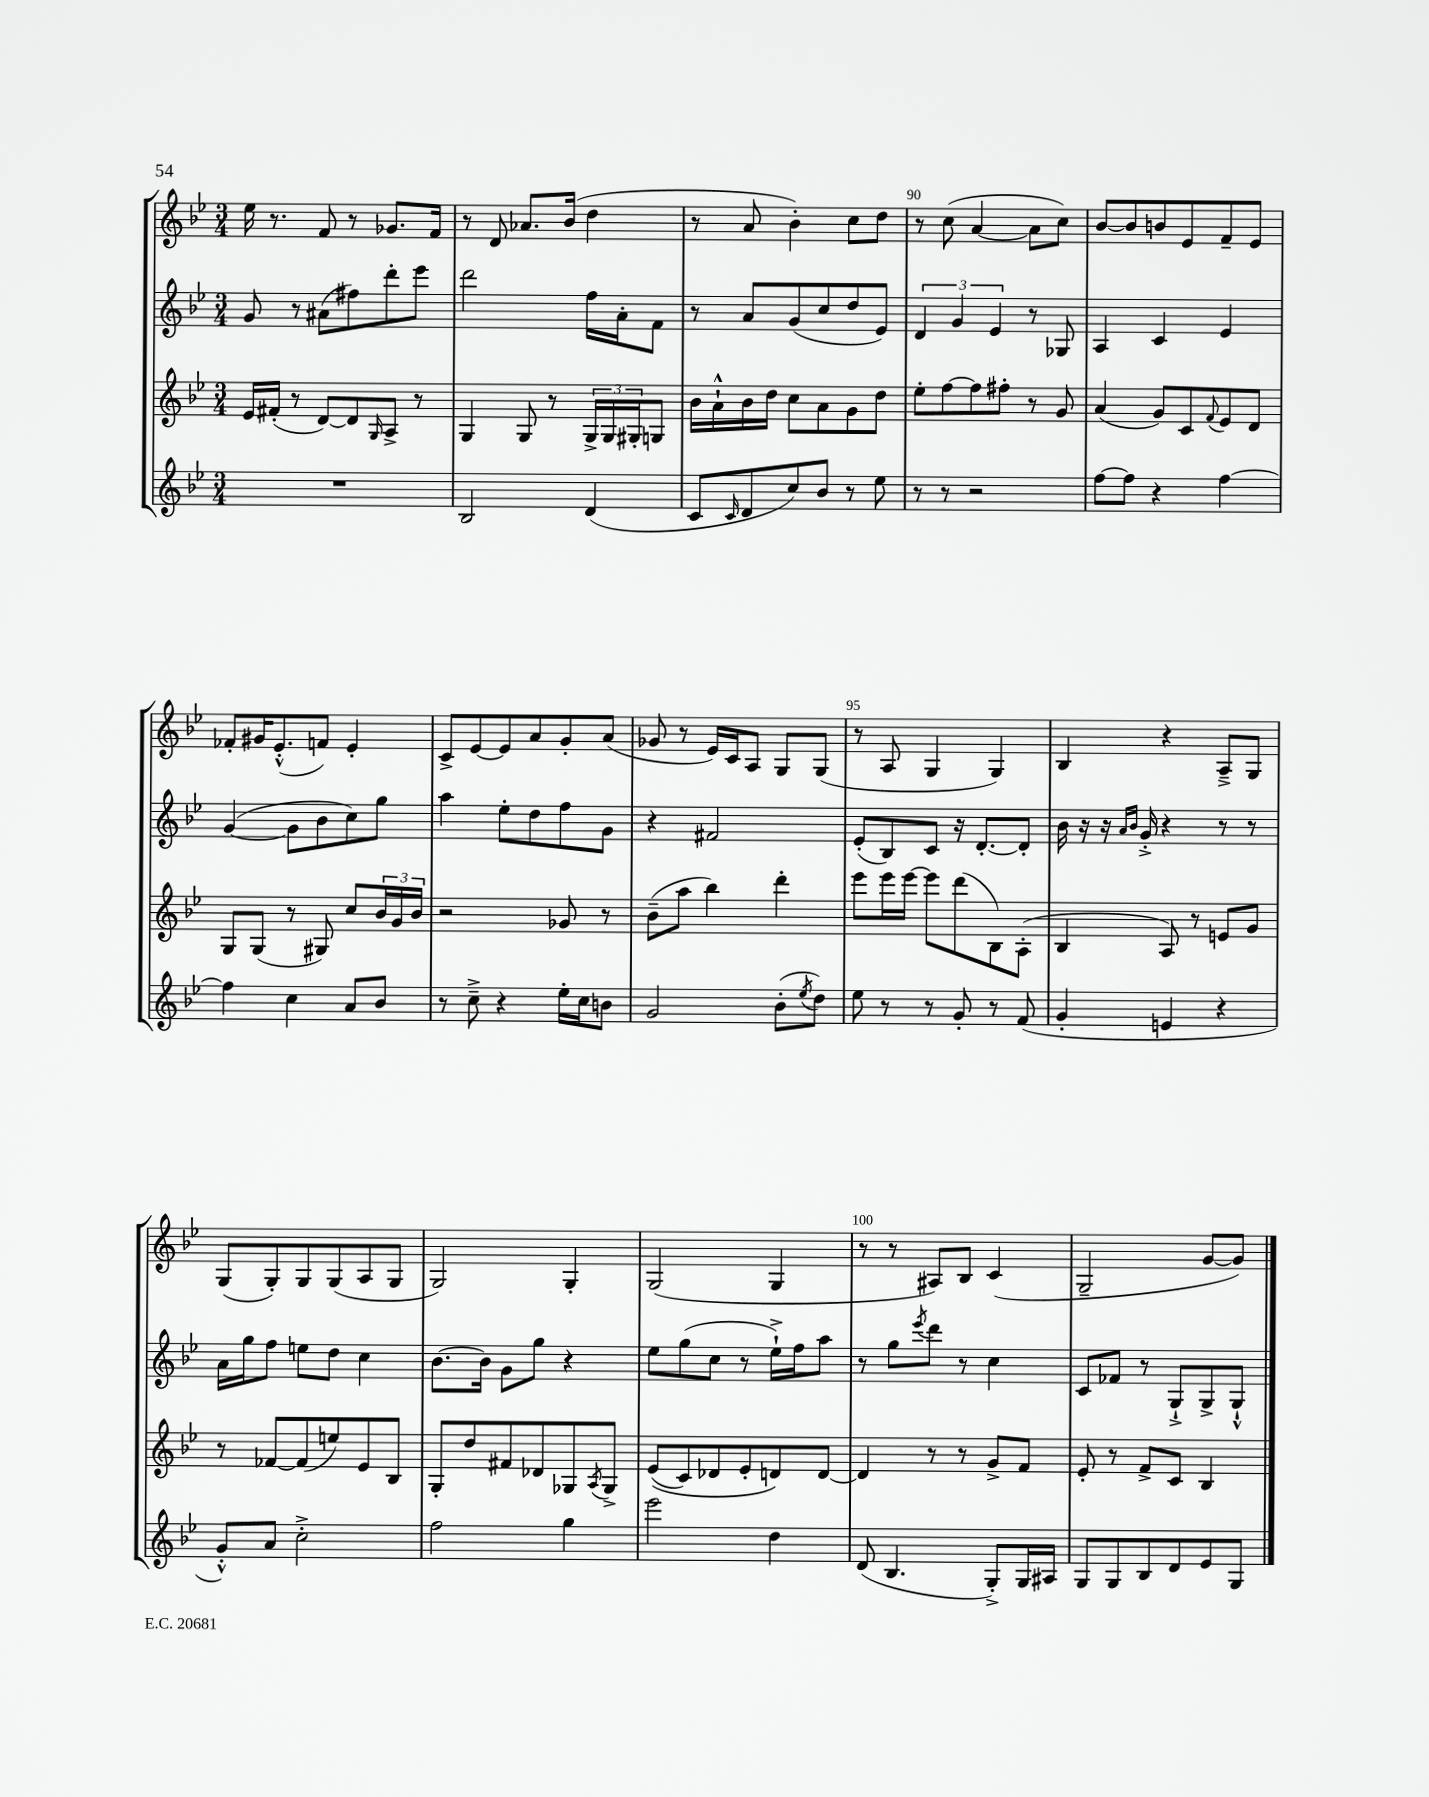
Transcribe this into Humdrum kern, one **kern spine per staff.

**kern	**kern	**kern	**kern
*part4	*part3	*part2	*part1
*staff4	*staff3	*staff2	*staff1
*clefG2	*clefG2	*clefG2	*clefG2
*k[b-e-]	*k[b-e-]	*k[b-e-]	*k[b-e-]
*M3/4	*M3/4	*M3/4	*M3/4
=87	=87	=87	=87
2.r	16e-/LL	8g/	16ee-\
.	(16f#X'/JJ	.	8.r
.	8r	8r	.
.	[8d/L)	(8a#X\L	8f/
.	8d/]	8ff#X\)	8r
.	16qqG/	.	.
.	8A^/J	8ddd'\	8.g-X/L
.	8r	8eee-\J	.
.	.	.	16f/Jk
=88	=88	=88	=88
2B-/	4G/	2ddd\	8r
.	.	.	8d/
.	8G/	.	8.a-X/L
.	8r	.	.
.	.	.	(16b-/Jk
(4d/	24G^/LL	16ff\LL	4dd\
.	24G/	.	.
.	.	16a'\J	.
.	24G#X'/J	.	.
.	8Gn/J	8f\J	.
=89	=89	=89	=89
8c/L	16b-\LL	8r	8r
.	16a`^^\	.	.
16qqc/	.	.	.
8d/	16b-\	8a/L	8a/
.	16dd\JJ	.	.
8cc/)	8cc\L	(8g/	4b-'\)
8b-/J	8a\	8cc/	.
8r	8g\	8dd/	8cc\L
8ee-\	8dd\J	8e-/J)	8dd\J
=90	=90	=90	=90
8r	8ee-'\L	6d/	8r
8r	[8ff\	.	(8cc\
.	.	6g/	.
2r	8ff\]	.	[4a/
.	.	6e-/	.
.	8ff#X'\J	.	.
.	8r	8r	8a\L]
.	8g/	8G-X/	8cc\J)
=91	=91	=91	=91
[8ff\L	(4a/	4A/	[8b-/L
8ff\J]	.	.	8b-/]
4r	8g/L)	4c/	8bn/
.	8c/	.	8e-/
.	8qqf/	.	.
[4ff\	8e-/	4e-/	8f~/
.	8d/J	.	8e-/J
!!LO:LB:g=z
=92	=92	=92	=92
4ff\]	8G/L	([4g/	8f-X'/L
.	(8G/J	.	16g#X/K
.	.	.	(8.e-'^^/
4cc\	8r	8g\L]	.
.	8G#X/)	8b-\	8fn/J)
8a/L	8cc/L	8cc\)	4e-'/
8b-/J	24b-/L	8gg\J	.
.	24g/	.	.
.	24b-/JJ	.	.
=93	=93	=93	=93
8r	2r	4aa\	8c^/L
8cc~^\	.	.	[8e-/
4r	.	8ee-'\L	8e-/]
.	.	8dd\	8a/
16ee-'\LL	8g-X/	8ff\	8g'/
16cc\J	.	.	.
8bn\J	8r	8g\J	(8a/J
=94	=94	=94	=94
2g/	(8b-~\L	4r	8g-X/
.	8aa\J	.	8r
.	4bb-\)	2f#X/	16e-/LL)
.	.	.	16c/J
.	.	.	8A/J
(8b-'\L	4ddd'\	.	8G/L
8qee-/	.	.	.
8dd\J)	.	.	(8G/J
=95	=95	=95	=95
8ee-\	8eee-\L	(8e-'/L	8r
8r	16eee-\L	8B-/)	8A/
.	[16eee-\JJ	.	.
8r	8eee-\L]	8c/J	4G/
8g'/	(8ddd\	16r	.
.	.	[8.d'/L	.
8r	8B-\)	.	4G/)
(8f/	(8A'\J	8d'/J]	.
=96	=96	=96	=96
4g'/	4B-/	16b-\	4B-/
.	.	16r	.
.	.	16r	.
.	.	16qqa/LL	.
.	.	16qqb-/JJ	.
.	.	16g'^/	.
4en/	8A/)	4r	4r
.	8r	.	.
4r	8en/L	8r	8A~^/L
.	8g/J	8r	8G/J
!!LO:LB:g=z
=97	=97	=97	=97
8g'^^/L)	8r	16a\LL	(8G/L
.	.	16gg\J	.
8a/J	[8f-X/L	8ff\J	8G'/)
2cc'^\	(8f-/]	8een\L	8G/
.	8een/)	8dd\J	(8G/
.	8e-/	4cc\	8A/
.	8B-/J	.	8G/J
=98	=98	=98	=98
2ff\	8G'/L	[8.b-\L	2G/)
.	8dd/	.	.
.	.	16b-\Jk]	.
.	8f#X/	8g\L	.
.	8d-X/	8gg\J	.
4gg\	8G-X/	4r	4G'/
.	8qA/	.	.
.	8G-^/J	.	.
=99	=99	=99	=99
2eee-\	((8e-/L	8ee-\L	(2G/
.	8c/)	(8gg\	.
.	8d-X/	8cc\J	.
.	8e-'/	8r	.
4dd\	8dn/)	16ee-`^\LL)	4G/
.	.	16ff\J	.
.	[8d/J	8aa\J	.
=100	=100	=100	=100
(8d/	4d/]	8r	8r
4.B-/	.	8gg\L	8r
.	.	8qeee-/	.
.	8r	8ddd\J	8A#X/L)
.	8r	8r	8B-/J
8G'^/L)	8g^/L	4cc\	(4c/
16G/L	8f/J	.	.
16A#X/JJ	.	.	.
=101	=101	=101	=101
8G/L	8e-'/	8c/L	2G~/
8G/	8r	8f-X/J	.
8B-/	8f^/L	8r	.
8d/	8c/J	8G`^/L	.
8e-/	4B-/	8G^/	[8g/L
8G/J	.	8G`^^/J	8g/J])
==	==	==	==
*-	*-	*-	*-
